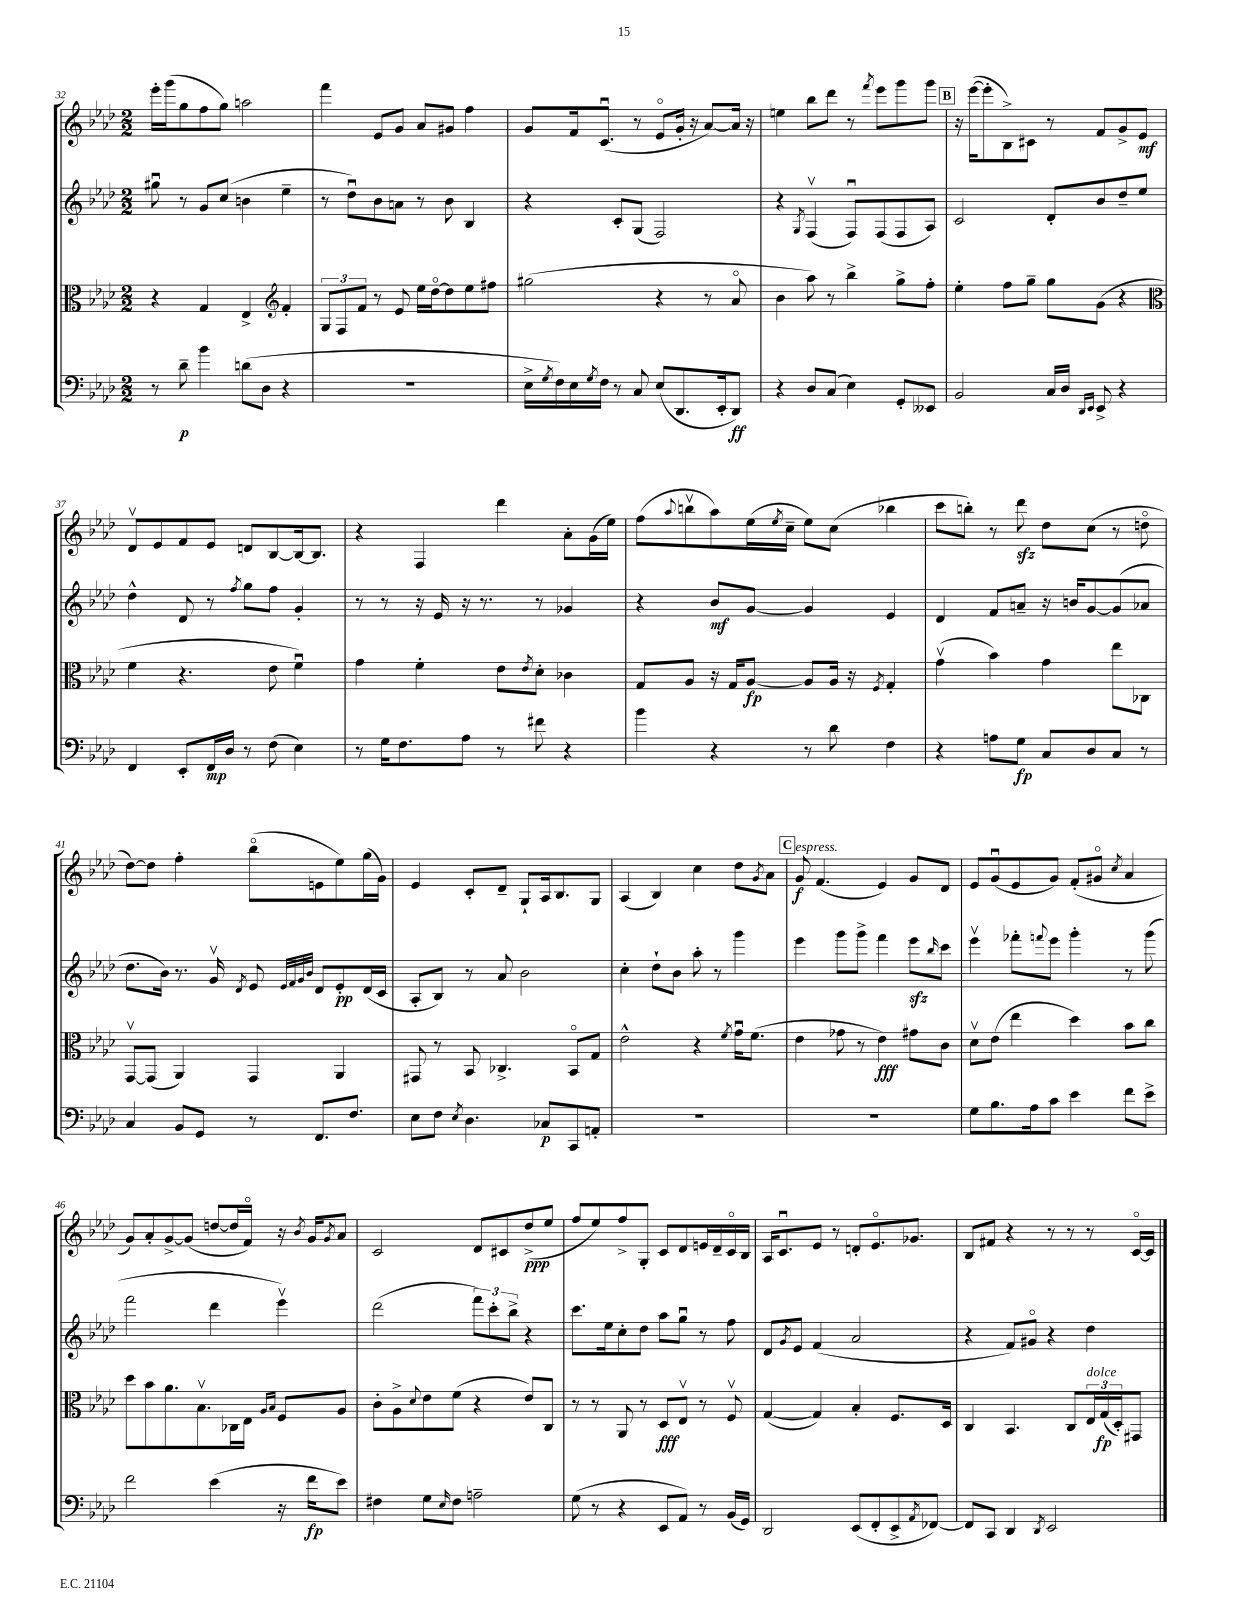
<<
\new StaffGroup <<
\new Staff = "s0" {
    \clef treble \key aes \major \numericTimeSignature \time 2/2
    ees'''16-. g'''16( g''8 f''8 g''8) a''2 |
    f'''4 ees'8 g'8 aes'8 gis'8 f''4 |
    g'8 f'16 c'8.\downbow( r8 ees'8\flageolet g'16-. r16 aes'8~) aes'16 r16 |
    e''4 bes''8 des'''8 r8 \acciaccatura { f'''8 } ees'''8 g'''8 g'''8 |
    \mark \markup { \box "B" } r16 ees'''16~( ees'''8-. bes8->) cis'8 r8 f'8 g'8-> ees'8\mf |
    des'8\upbow ees'8 f'8 ees'8 d'8 bes8~ bes16~ bes8. |
    r4 f4 des'''4 aes'8-. g'16( ees''16) |
    f''8( \appoggiatura { aes''8 } b''8\upbow aes''8) ees''16( \acciaccatura { ees''8 } c''16-- ees''8) c''8( bes''4 |
    c'''8 b''8-.) r8 des'''8\sfz des''8 c''8( r8 d''8\flageolet |
    des''8~) des''8 f''4-. bes''8\flageolet( e'8 ees''8) g''16( g'16) |
    ees'4 c'8-. des'8-- g8-! aes16 bes8. g8 |
    aes4( bes4) c''4 des''8 \acciaccatura { g'8 } aes'8 |
    \mark \markup { \box "C" } g'8\f^\markup { \italic "espress." } f'4.( ees'4) g'8 des'8 |
    ees'8 g'8\downbow( ees'8 g'8) f'8-.( gis'8\flageolet \acciaccatura { c''8 } aes'4 |
    g'8) aes'8-. g'8~-> g'8( d''8~ d''16 f'16\flageolet) r16 \acciaccatura { bes'8 } g'16 \acciaccatura { g'8 } aes'8 |
    c'2 des'8 cis'8 des''8->\ppp( ees''8 |
    f''8 ees''8) f''8-> g8-. c'8 des'8 e'16 des'16-- c'16\flageolet bes16 |
    aes16 c'8.\downbow ees'8 r8 d'8-. ees'8.\flageolet ges'8. |
    bes8 fis'8 r4 r8 r8 r8 c'16~\flageolet c'16 \bar "|." |
}
\new Staff = "s1" {
    \clef treble \key aes \major \numericTimeSignature \time 2/2
    gis''8\downbow r8 g'8 c''8( b'4 ees''4-- |
    r8 des''8\downbow) bes'8 a'8 r8 bes'8 bes4 |
    r4 c'8-. g8( f2) |
    r4 \acciaccatura { g8 } f4\upbow( f8\downbow) f8( f8 aes8) |
    \mark \markup { \box "B" } c'2 des'8-. bes'8 des''8-- ees''8 |
    des''4-^ des'8 r8 \acciaccatura { f''8 } g''8 f''8 g'4-. |
    r8 r8 r16 ees'16 r16 r8. r8 ges'4 |
    r4 bes'8\mf g'8~ g'4 ees'4 |
    des'4 f'8 a'8-- r16 b'16 g'8~ g'8( aes'8 |
    des''8. bes'16) r8. g'16\upbow \acciaccatura { des'8 } ees'8 \grace { ees'32 f'32 g'32 bes'32 } des'8 ees'8-.\pp des'16( c'16 |
    aes8-. bes8) r8 aes'8 bes'2 |
    c''4-. des''8-! bes'8 aes''8-. r8 g'''4 |
    \mark \markup { \box "C" } ees'''4 g'''8 g'''8-> f'''4 ees'''8\sfz \grace { bes''16 } c'''8 |
    ees'''4\upbow fes'''8-. \appoggiatura { f'''8 } ees'''8 g'''4-. r8 g'''8( |
    f'''2 des'''4 ees'''4\upbow) |
    des'''2( \tuplet 3/2 { f'''8) c'''8-. bes''8-> } r4 |
    c'''8. ees''16 c''8-. des''8 aes''8 g''8\downbow r8 f''8 |
    des'8 \acciaccatura { g'8 } ees'8 f'4( aes'2 |
    r4 f'8) gis'8\flageolet r4 des''4 \bar "|." |
}
\new Staff = "s2" {
    \clef alto \key aes \major \numericTimeSignature \time 2/2
    r4 g4 ees4-> \clef treble f'4-. |
    \tuplet 3/2 { g8 f8 f'8 } r8 ees'8 ees''16 des''16~\flageolet des''8 ees''8 fis''8 |
    gis''2( r4 r8 aes'8\flageolet |
    bes'4 aes''8) r8 bes''4-> g''8-> f''8-. |
    \mark \markup { \box "B" } ees''4-. f''8 g''8-- g''8 g'8( r4 |
    \clef alto f'4 r4. ees'8 f'4\downbow) |
    g'4 f'4-. ees'8 \acciaccatura { ees'8 } des'8-. ces'4 |
    g8 aes8 r16 g16 aes8~\fp aes8 aes16 r16 \acciaccatura { f8 } g4-. |
    g'4\upbow( bes'4) g'4 ees''8 ces8 |
    g,8~\upbow g,8( aes,4) g,4 aes,4 |
    gis,8 r8 bes,8 ces4.-> bes,8\flageolet g8 |
    ees'2-^ r4 \acciaccatura { f'8 } g'16\downbow f'8.( |
    \mark \markup { \box "C" } ees'4 ges'8 r8 ees'4\fff) gis'8 c'8 |
    des'8\upbow ees'8( ees''4 des''4) bes'8 c''8 |
    des''8 bes'8 aes'8. bes8.\upbow ces16 ees16 \grace { aes16 bes16 } f8 aes8 |
    c'8-. aes8-> \appoggiatura { des'8 } ees'8 f'8( r4 ees'8) c8 |
    r8 r8 aes,8 r8 des8\fff ees8\upbow r8 f8\upbow |
    g4~( g4) bes4-. f8. des16 |
    c4 bes,4. c8 \tuplet 3/2 { ees16^\markup { \italic "dolce" } g16\fp( des16-.) } gis,8 \bar "|." |
}
\new Staff = "s3" {
    \clef bass \key aes \major \numericTimeSignature \time 2/2
    r8 des'8--\p bes'4 d'8( des8 r4 |
    R1 |
    ees16-> \acciaccatura { g8 } f16) ees16 \acciaccatura { g8 } f16 r8 c8 ees8( des,8. ees,16-. des,8\ff) |
    r4 des8 c8( ees4) g,8-. eeses,8 |
    \mark \markup { \box "B" } bes,2 c16 des16 \grace { des,16 ees,16 } ees,8-> r4 |
    f,4 ees,8-. f,16\mp des16 r8 f8( ees4) |
    r8 g16 f8. aes8 r8 fis'8 r4 |
    bes'4 r4 r8 des'8 f4 |
    r4 a8 g8\fp c8 des8 c8 r8 |
    c4 bes,8 g,8 r8 f,8. f8. |
    ees8 f8 \acciaccatura { ees8 } des4. ces8\p c,8 a,8-. |
    R1 |
    \mark \markup { \box "C" } R1 |
    g8 bes8. aes16 c'8 ees'4 f'8 ees'8-> |
    f'2 ees'4( r16 f'16\fp ees'8) |
    fis4 g8 \grace { ees16 } fis8 a2-- |
    g8( r8 r4 ees,8 aes,8) r8 bes,16( g,16) |
    des,2 ees,8( f,8-. ees,8-> \acciaccatura { aes,8 } fes,8~) |
    fes,8 c,8 des,4 \acciaccatura { des,8 } ees,2 \bar "|." |
}
>>
>>
\layout { \context { \Score currentBarNumber = #32 } }
